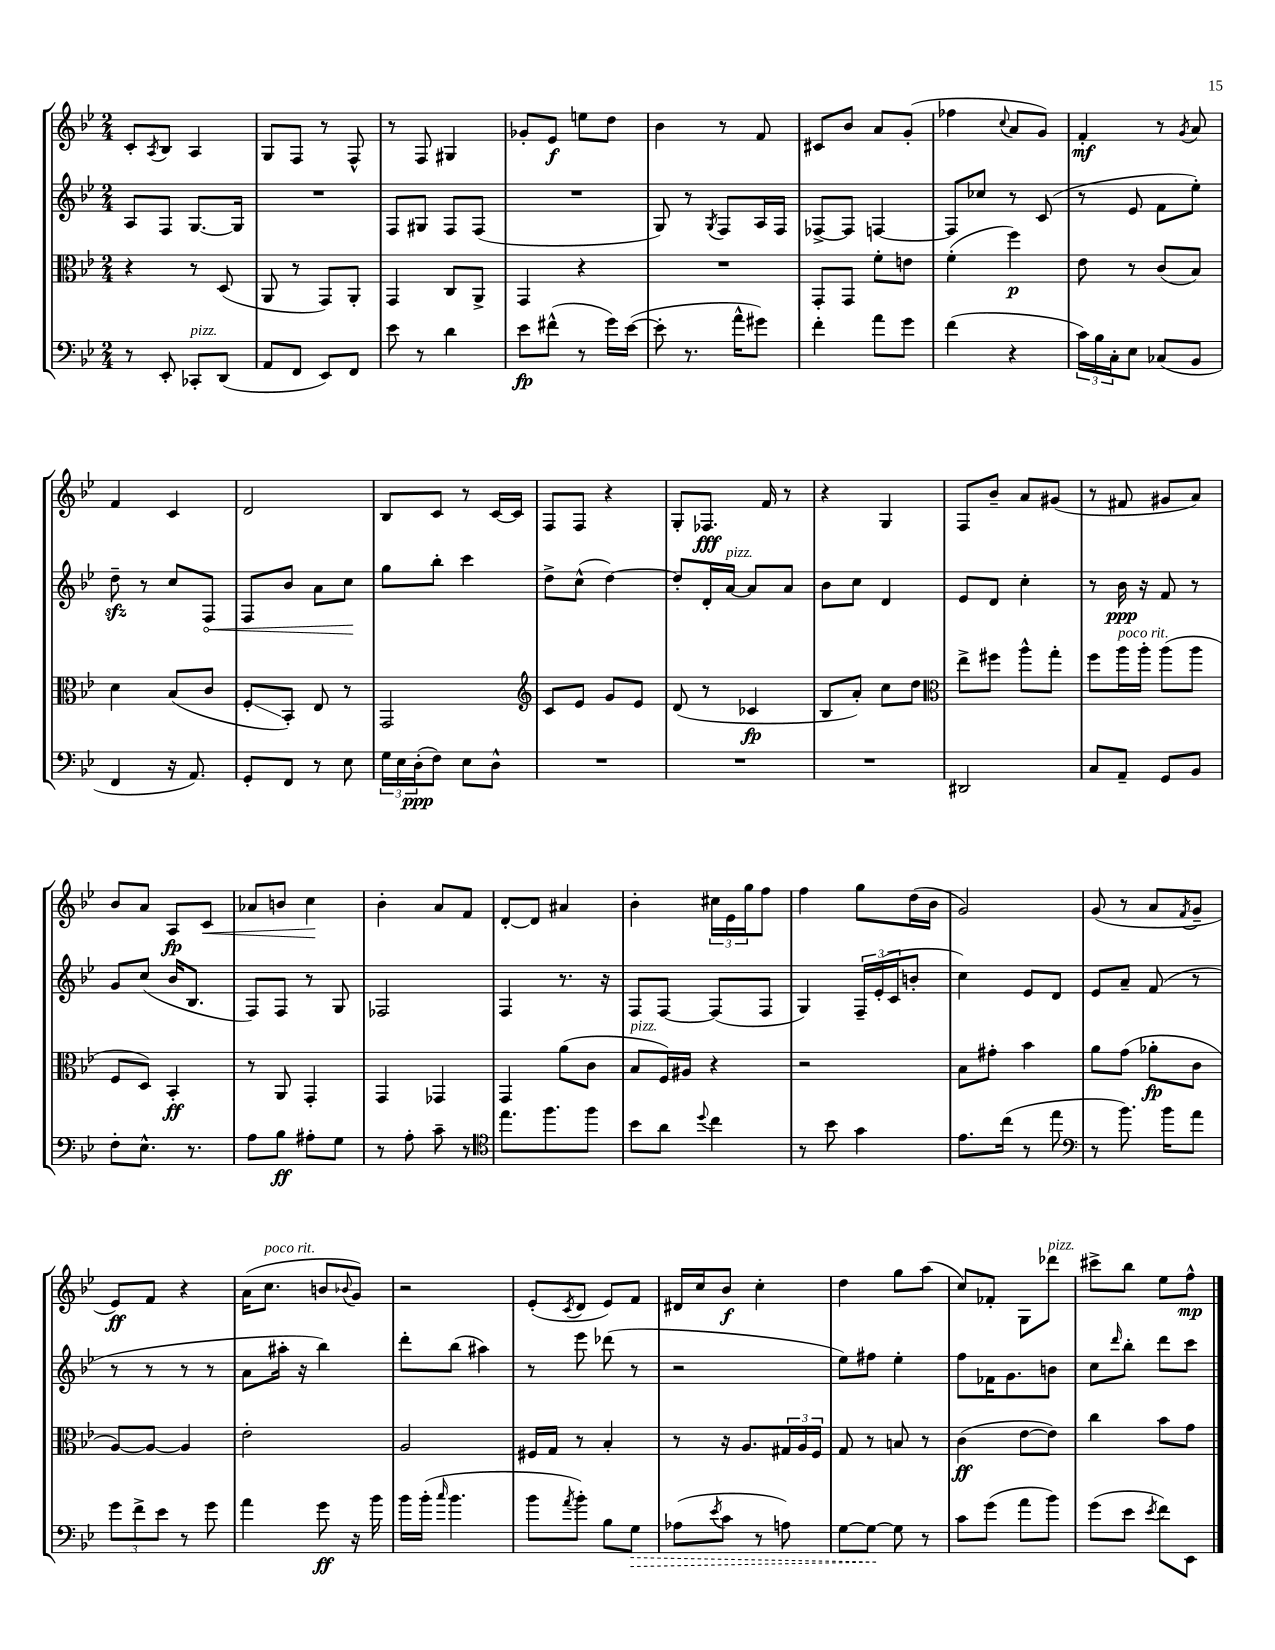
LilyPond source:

<<
\new StaffGroup <<
\new Staff = "s0" {
    \clef treble \key bes \major \numericTimeSignature \time 2/4
    c'8-. \acciaccatura { a8 } bes8 a4 |
    g8 f8 r8 f8-^ |
    r8 f8 gis4 |
    ges'8-. ees'8\f e''8 d''8 |
    bes'4 r8 f'8 |
    cis'8 bes'8 a'8 g'8-.( |
    fes''4 \appoggiatura { c''8 } a'8 g'8) |
    f'4-.\mf r8 \acciaccatura { g'8 } a'8 |
    f'4 c'4 |
    d'2 |
    bes8 c'8 r8 c'16~ c'16 |
    f8 f8 r4 |
    g8-. fes8.\fff f'16 r8 |
    r4 g4 |
    f8 bes'8-- a'8 gis'8( |
    r8 fis'8 gis'8 a'8) |
    bes'8 a'8 a8\fp c'8\< |
    aes'8 b'8 c''4\! |
    bes'4-. a'8 f'8 |
    d'8~-. d'8 ais'4 |
    bes'4-. \tuplet 3/2 { cis''16 ees'16 g''16 } f''8 |
    f''4 g''8 d''16( bes'16 |
    g'2) |
    g'8( r8 a'8 \acciaccatura { f'8 } g'8-- |
    ees'8\ff) f'8 r4 |
    a'16( c''8.^\markup { \italic "poco rit." } b'8 \appoggiatura { bes'8 } g'8) |
    r2 |
    ees'8-.( \acciaccatura { c'8 } d'8 ees'8) f'8 |
    dis'16 c''16 bes'8\f c''4-. |
    d''4 g''8 a''8( |
    c''8) fes'8-. g8 des'''8^\markup { \italic "pizz." } |
    cis'''8-> bes''8 ees''8 f''8-^\mp \bar "|." |
}
\new Staff = "s1" {
    \clef treble \key bes \major \numericTimeSignature \time 2/4
    a8 f8 g8.~ g16 |
    R2 |
    f8 gis8 f8 f8( |
    R2 |
    g8) r8 \acciaccatura { g8 } f8 a16 f16 |
    fes8~-> fes8 f4~ |
    f8 ces''8 r8 c'8( |
    r8 ees'8 f'8 ees''8-.) |
    d''8--\sfz r8 c''8 \once \override Hairpin.circled-tip = ##t f8\< |
    f8 bes'8 a'8 c''8\! |
    g''8 bes''8-. c'''4 |
    d''8-> c''8-^( d''4~) |
    d''8-. d'16-. a'16~^\markup { \italic "pizz." } a'8 a'8 |
    bes'8 c''8 d'4 |
    ees'8 d'8 c''4-. |
    r8 bes'16\ppp r16 f'8 r8 |
    g'8 c''8( bes'16 bes8. |
    f8) f8 r8 g8 |
    fes2 |
    f4 r8. r16 |
    f8 f8~ f8( f8 |
    g4) \tuplet 3/2 { f16-- ees'16-.( c'16 } b'8-. |
    c''4) ees'8 d'8 |
    ees'8 a'8-- f'8( r8 |
    r8 r8 r8 r8 |
    a'8 ais''16-. r16 bes''4) |
    d'''8-. bes''8( ais''4) |
    r8 ees'''8 des'''8( r8 |
    r2 |
    ees''8) fis''8 ees''4-. |
    f''8 fes'16 g'8. b'8 |
    c''8 \grace { d'''16 } bes''8-. d'''8 c'''8 \bar "|." |
}
\new Staff = "s2" {
    \clef alto \key bes \major \numericTimeSignature \time 2/4
    r4 r8 d8( |
    a,8 r8 g,8) a,8-. |
    g,4 c8 a,8-> |
    g,4 r4 |
    R2 |
    g,8-. g,8 f'8-. e'8 |
    f'4-.( f''4\p) |
    ees'8 r8 c'8( bes8) |
    d'4 bes8( c'8 |
    f8-.\glissando bes,8-.) ees8 r8 |
    g,2 |
    \clef treble c'8 ees'8 g'8 ees'8 |
    d'8( r8 ces'4\fp |
    bes8 a'8-.) c''8 d''8 |
    \clef alto ees''8-> fis''8 a''8-^ g''8-. |
    f''8 a''16^\markup { \italic "poco rit." } a''16-. a''8( a''8 |
    f8 d8) bes,4-.\ff |
    r8 a,8 g,4-. |
    g,4 ges,4 |
    g,4 a'8( c'8 |
    bes8^\markup { \italic "pizz." } f16) ais16 r4 |
    r2 |
    bes8 gis'8-. bes'4 |
    a'8 g'8( aes'8-.\fp c'8 |
    a8~) a8~ a4 |
    ees'2-. |
    a2 |
    fis16 g16 r8 bes4-. |
    r8 r16 a8. \tuplet 3/2 { gis16 a16 f16 } |
    g8 r8 b8 r8 |
    c'4\ff( ees'8~ ees'8) |
    c''4 bes'8 g'8 \bar "|." |
}
\new Staff = "s3" {
    \clef bass \key bes \major \numericTimeSignature \time 2/4
    r8 ees,8-. ces,8-.^\markup { \italic "pizz." } d,8( |
    a,8 f,8 ees,8) f,8 |
    ees'8 r8 d'4 |
    ees'8\fp fis'8-^( r8 g'16) ees'16~( |
    ees'8-. r8. a'16-^ gis'8) |
    f'4-. a'8 g'8 |
    f'4( r4 |
    \tuplet 3/2 { c'16) bes16 c16-. } ees8 ces8( bes,8 |
    f,4 r16 a,8.) |
    g,8-. f,8 r8 ees8 |
    \tuplet 3/2 { g16 ees16 d16-.\ppp( } f8) ees8 d8-^ |
    R2 |
    R2 |
    R2 |
    dis,2 |
    c8 a,8-- g,8 bes,8 |
    f8-. ees8.-^ r8. |
    a8 bes8\ff ais8-. g8 |
    r8 a8-. c'8-- r8 |
    \clef tenor ees''8. f''8. f''8 |
    bes'8 a'8 \appoggiatura { d''8 } c''4 |
    r8 bes'8 g'4 |
    ees'8. c''16( r8 ees''8 |
    \clef bass r8 bes'8.) bes'16 a'8 |
    \tuplet 3/2 { g'8 f'8-> ees'8 } r8 g'8 |
    a'4 g'8\ff r16 bes'16 |
    bes'16 bes'16-.( \grace { c''16 } bes'4. |
    bes'8 \acciaccatura { a'8 } bes'8-.) bes8 \once \override Hairpin.style = #'dashed-line g8\> |
    aes8( \acciaccatura { ees'8 } c'8 r8 a8) |
    g8~ g8~\! g8 r8 |
    c'8 g'8( a'8 bes'8) |
    g'8( ees'8 \acciaccatura { ees'8 } f'8) ees,8 \bar "|." |
}
>>
>>
\layout { \context { \Score \remove "Bar_number_engraver" } }
